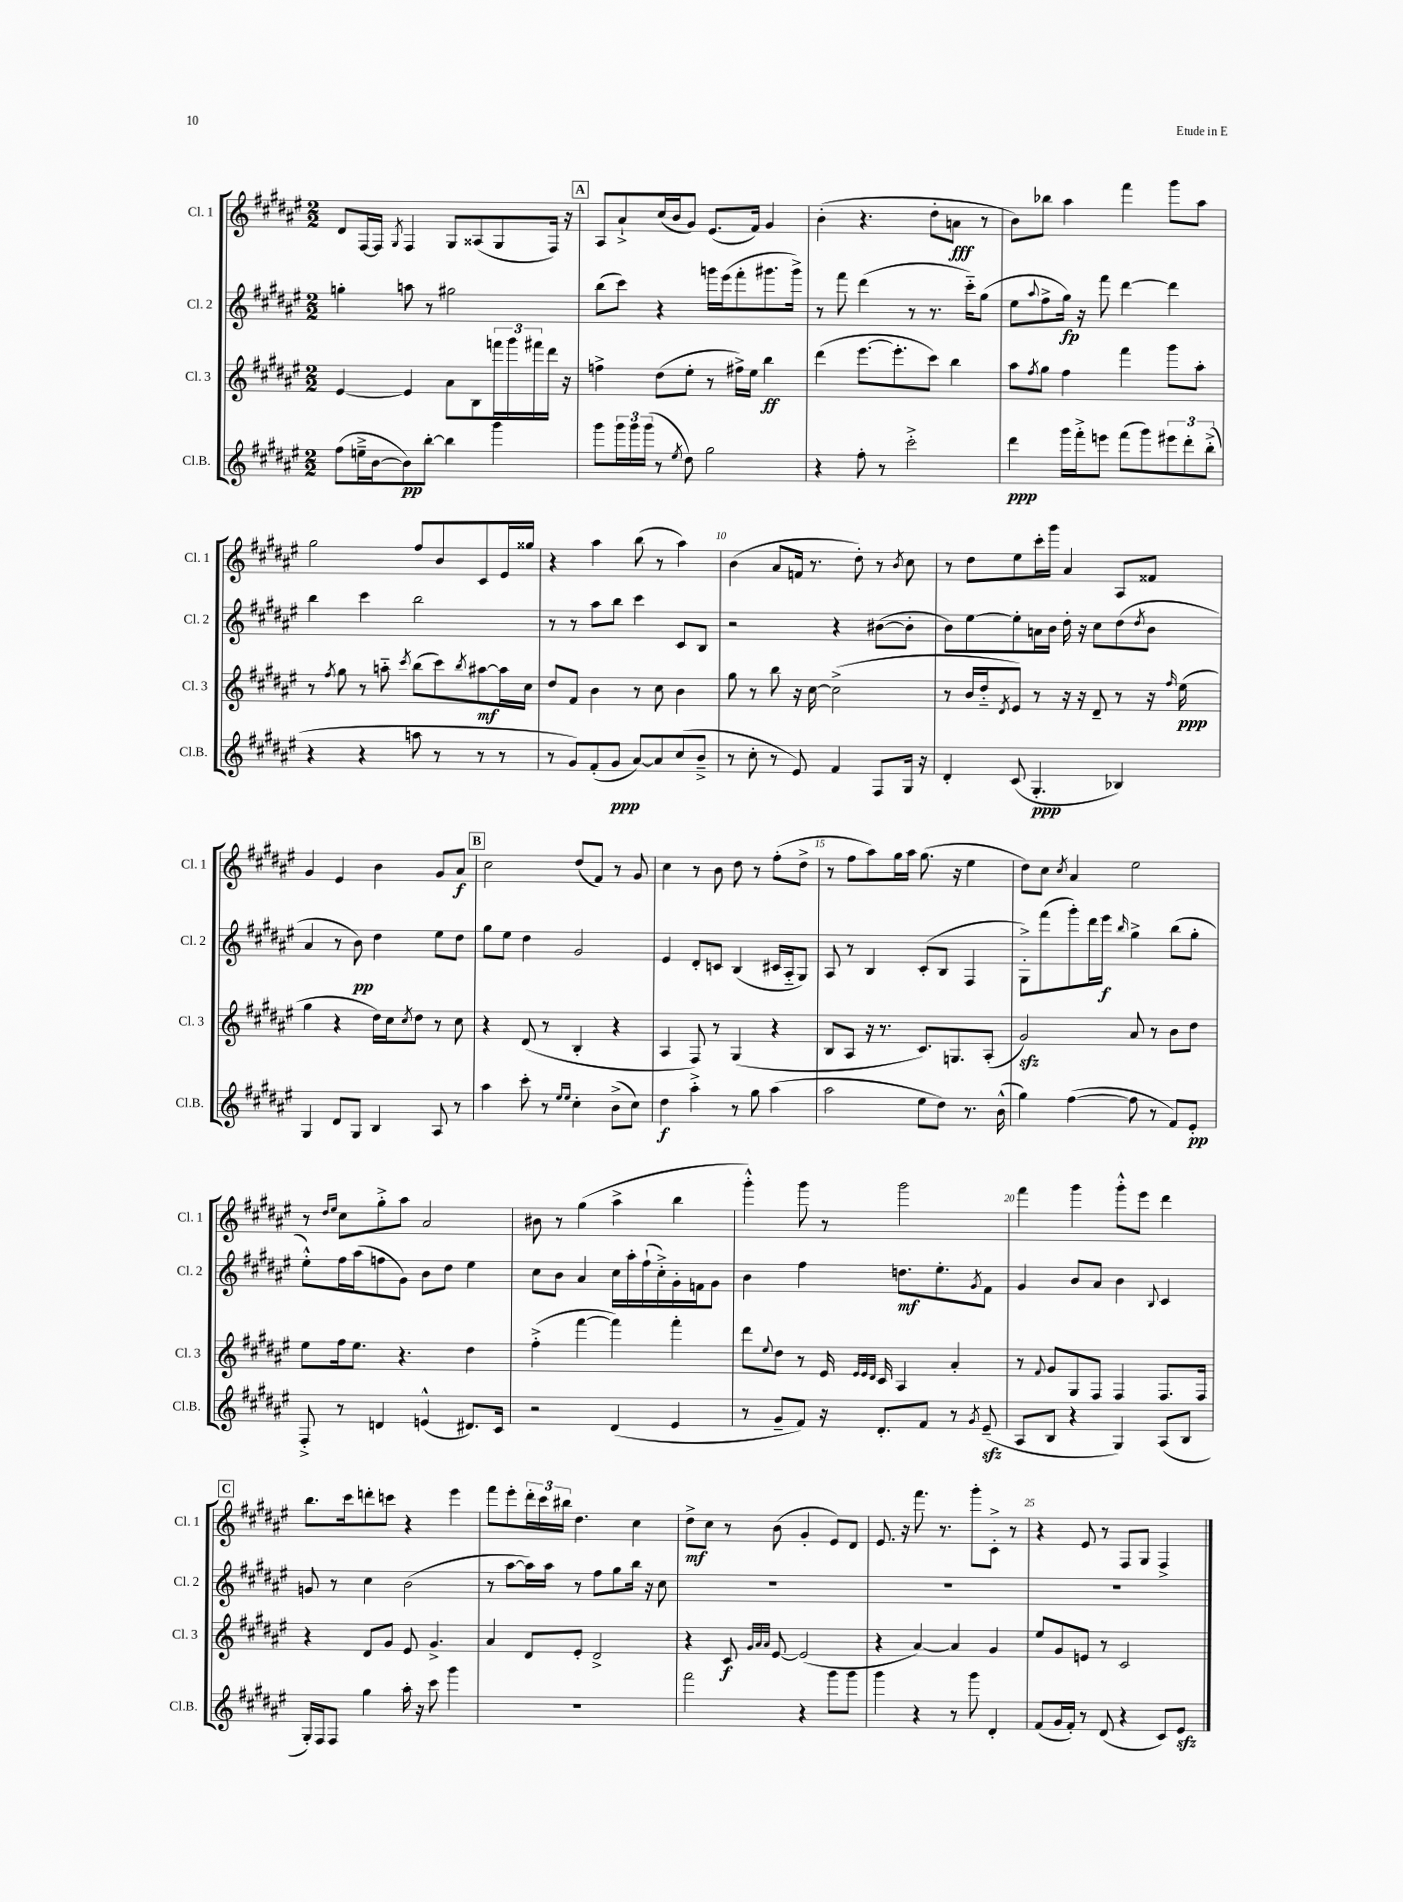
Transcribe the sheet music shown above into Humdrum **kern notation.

**kern	**kern	**kern	**kern
*staff4	*staff3	*staff2	*staff1
*clefG2	*clefG2	*clefG2	*clefG2
*k[f#c#g#d#a#e#]	*k[f#c#g#d#a#e#]	*k[f#c#g#d#a#e#]	*k[f#c#g#d#a#e#]
*M2/2	*M2/2	*M2/2	*M2/2
(8ff#	[4e#	4gg'	8d#
16ee~^	.	.	[16F#
[16b	.	.	16F#]
.	.	.	8qG#
8b])	4e#]	8aa	4F#
[8bb'	.	8r	.
4bb]	8a#	2gg#	8G#
.	8B	.	(8A##
4ggg#	24fff	.	8G#
.	24ggg#	.	.
.	24fff#	.	.
.	16ddd#	.	16F#)
.	16r	.	16r
=	=	=	=
8ggg#	4ff^	(8bb	8A#
24ggg#	.	8ccc#)	8a#`^
24ggg#	.	.	.
(24ggg#	.	.	.
8r	(8dd#	4r	(16cc#
.	.	.	16b
8qee#	.	.	.
8dd#)	8ee#'	.	8g#)
2gg#	8r	16ggg	(8.e#
.	.	(16eee#	.
.	16ff#^)	8fff#'	.
.	16ee#	.	16f#)
.	4bb	8.ggg#	4g#
.	.	16ggg#^)	.
=	=	=	=
4r	(4ddd#	8r	(4b'
.	.	8fff#	.
8ff#'	[8.eee#	(4ddd#	4.r
8r	.	.	.
.	8.eee#']	.	.
2ccc#'^	.	8r	.
.	8ccc#)	8.r	8dd#'
.	4bb	.	8a
.	.	16ccc#'~)	.
.	.	(8gg#	8r
=	=	=	=
4ddd#	8aa#	8ee#	8b)
.	8qff#	8qqaa#	.
.	8gg#	8ff#^	8bb-
16ggg#	4ff#	16gg#)	4aa#
16fff#'^	.	16r	.
8eee	.	8fff#	.
(8fff#	4fff#	[4ddd#	4fff#
8ggg#)	.	.	.
12eee#	8ggg#	4ddd#]	8ggg#
12ddd#'	.	.	.
.	8aa#'	.	8aa#
(12bb'^	.	.	.
=	=	=	=
4r	8r	4bb	2gg#
.	8qff#	.	.
.	8gg#	.	.
4r	8r	4ccc#	.
.	8aa'~	.	.
.	8qccc#	.	.
8aa	(8bb	2bb	8ff#
8r	8ccc#)	.	8b
.	8qbb	.	.
8r	[8aa#	.	8c#
8r	16aa#]	.	16e#
.	16cc#	.	16gg##
=	=	=	=
8r	8dd#	8r	4r
8g#)	8f#	8r	.
(8f#'	4b	8aa#	4aa#
8g#	.	8bb	.
[8a#)	8r	4ccc#	(8bb
8a#]	8cc#	.	8r
(8cc#	4b	8c#	4aa#)
8b~^	.	8B	.
=	=	=	=
8r	8gg#	2r	(4b
8cc#'	8r	.	.
8r	8bb	.	8a#
8e#)	16r	.	16f
.	[16cc#	.	8.r
4f#	(2cc#^]	4r	.
.	.	.	8dd#')
8F#	.	([8b#	8r
.	.	.	8qb
16G#	.	8b#']	8cc#
16r	.	.	.
=	=	=	=
4d#'	8r	8b)	8r
.	16b	[8ee#	8dd#
.	16dd#'~	.	.
.	8qd#	.	.
(8c#	8e#)	8ee#']	8ee#
4.G#'	8r	16a	16ccc#'
.	.	16b	16ggg#
.	16r	16dd#'	4a#
.	16r	16r	.
.	8d#~	8cc#	.
4B-)	8r	(8dd#	8A#
.	.	8qdd#	.
.	16r	8b	8f##
.	16qqff#	.	.
.	(16ee#	.	.
=	=	=	=
4G#	4gg#	4a#	4g#
8d#	4r	8r	4e#
8G#	.	8b)	.
4B	16dd#)	4dd#	4b
.	16cc#	.	.
.	8qcc#	.	.
.	8dd#	.	.
8A#	8r	8ee#	8g#
8r	8cc#	8dd#	8a#
=	=	=	=
4aa#	4r	8gg#	2cc#
.	.	8ee#	.
8ccc#'	(8d#	4dd#	.
8r	8r	.	.
16qqee#	.	.	.
16qqee#	.	.	.
4cc#'	4B'	2g#	(8dd#
.	.	.	8f#)
(8b^	4r	.	8r
8cc#)	.	.	8g#
=	=	=	=
4dd#	4A#	4e#	4cc#
4aa#'^	8F#)	8d#'	8r
.	8r	8c	8b
8r	(4G#	(4B	8dd#
8gg#	.	.	8r
(4aa#	4r	16c#	(8ff#'
.	.	16A#'~	.
.	.	8G#)	8dd#^
=	=	=	=
2aa#	8B	8A#	8r
.	8A#	8r	8ff#
.	16r	4B	8aa#)
.	8.r	.	.
.	.	.	16gg#
.	.	.	16aa#
8ee#	8.c#)	(8c#'	(8.gg#
8dd#)	.	8B	.
.	8.G	.	16r
8.r	.	4F#	4ee#
.	(8A#'	.	.
(16b^^	.	.	.
=	=	=	=
4gg#)	2g#)	8G#'^)	8dd#)
.	.	(8fff#	8cc#
.	.	.	8qcc#
([4ff#	.	8ggg#')	4a#
.	.	16ddd#	.
.	.	16eee#	.
.	.	16qqbb	.
8ff#]	8a#	4gg#^	2ee#
8r	8r	.	.
8f#)	8b	(8bb	.
8e#'	8dd#	8gg#'	.
=	=	=	=
8F#'^	8ee#	8ee#'^^)	8r
.	.	.	16qqdd#
.	.	.	16qqee#
8r	16ff#	16ff#	8cc#
.	8.ee#	(16aa#	.
4d	.	8ff	8gg#'^
.	4.r	8g#)	8aa#
(4e^^	.	8b	2a#
.	.	8dd#	.
8.d#)	4dd#	4ee#	.
16c#	.	.	.
=	=	=	=
2r	(4ff#'^	8cc#	8b#
.	.	8b	8r
.	[4fff#	4a#	(4gg#
(4d#	4fff#])	16cc#	4aa#^
.	.	16aa#'	.
.	.	(16ff#`	.
.	.	16cc#'^)	.
4e#	4fff#'	16g#'	4bb
.	.	16f	.
.	.	8g#	.
=	=	=	=
8r	8ddd#	4b	4ggg#'^^)
.	8qqee#	.	.
8g#~	8dd#	.	.
8f#)	8r	4ff#	8ggg#
16r	16e#	.	8r
.	32qqe#	.	.
.	32qqe#	.	.
.	32qqd#	.	.
8.d#'	16c#	.	.
.	4A#	8.dd	2ggg#
8f#	.	.	.
.	.	8.ee#'	.
8r	4a#'	.	.
8qg#	.	8qg#	.
(8e#~	.	8f#	.
=	=	=	=
8A#	8r	4g#	4fff#
.	8qqf#	.	.
8B	8g#	.	.
4r	8G#	8b	4ggg#
.	8F#	8a#	.
4G#)	4F#	4b	8ggg#'^^
.	.	.	8eee#
.	.	8qqB	.
(8A#	8.F#	4c#	4ddd#
8B	.	.	.
.	16F#	.	.
=	=	=	=
16G#')	4r	8g	8.bb
16F#	.	.	.
8F#	.	8r	.
.	.	.	16ccc#
4gg#	8d#	4cc#	8ddd'
.	8g#	.	8ccc
16aa#'	8e#	(2b	4r
16r	.	.	.
8ccc#	4.g#^	.	.
4ggg#	.	.	4eee#
=	=	=	=
1r	4a#	8r	8fff#
.	.	[8aa#	8eee#'
.	8d#	16aa#])	24ddd#'
.	.	.	24ccc#
.	.	16aa#	.
.	.	.	24bb#
.	8e#'	8r	4.dd#
.	2d#^	8ff#	.
.	.	8gg#	.
.	.	16bb	4cc#
.	.	16r	.
.	.	8cc#	.
=	=	=	=
2fff#	4r	1r	8dd#^
.	.	.	8cc#
.	8c#	.	8r
.	32qqg#	.	.
.	32qqa#	.	.
.	32qqa#	.	.
.	[8e#	.	(8b
4r	(2e#]	.	4g#'
8ggg#	.	.	8e#)
8ggg#	.	.	8d#
=	=	=	=
4ggg#	4r	1r	8.e#
.	.	.	16r
4r	[4a#)	.	8.fff#
.	.	.	8.r
8r	4a#]	.	.
8ggg#	.	.	8ggg#'
4d#'	4g#	.	8c#'^
.	.	.	8r
=	=	=	=
(8f#	8ee#	1r	4r
16g#	8g#	.	.
16f#')	.	.	.
8r	8e	.	8e#
(8d#	8r	.	8r
4r	2c#	.	8F#
.	.	.	8G#
8c#)	.	.	4F#^
8e#	.	.	.
==	==	==	==
*-	*-	*-	*-
